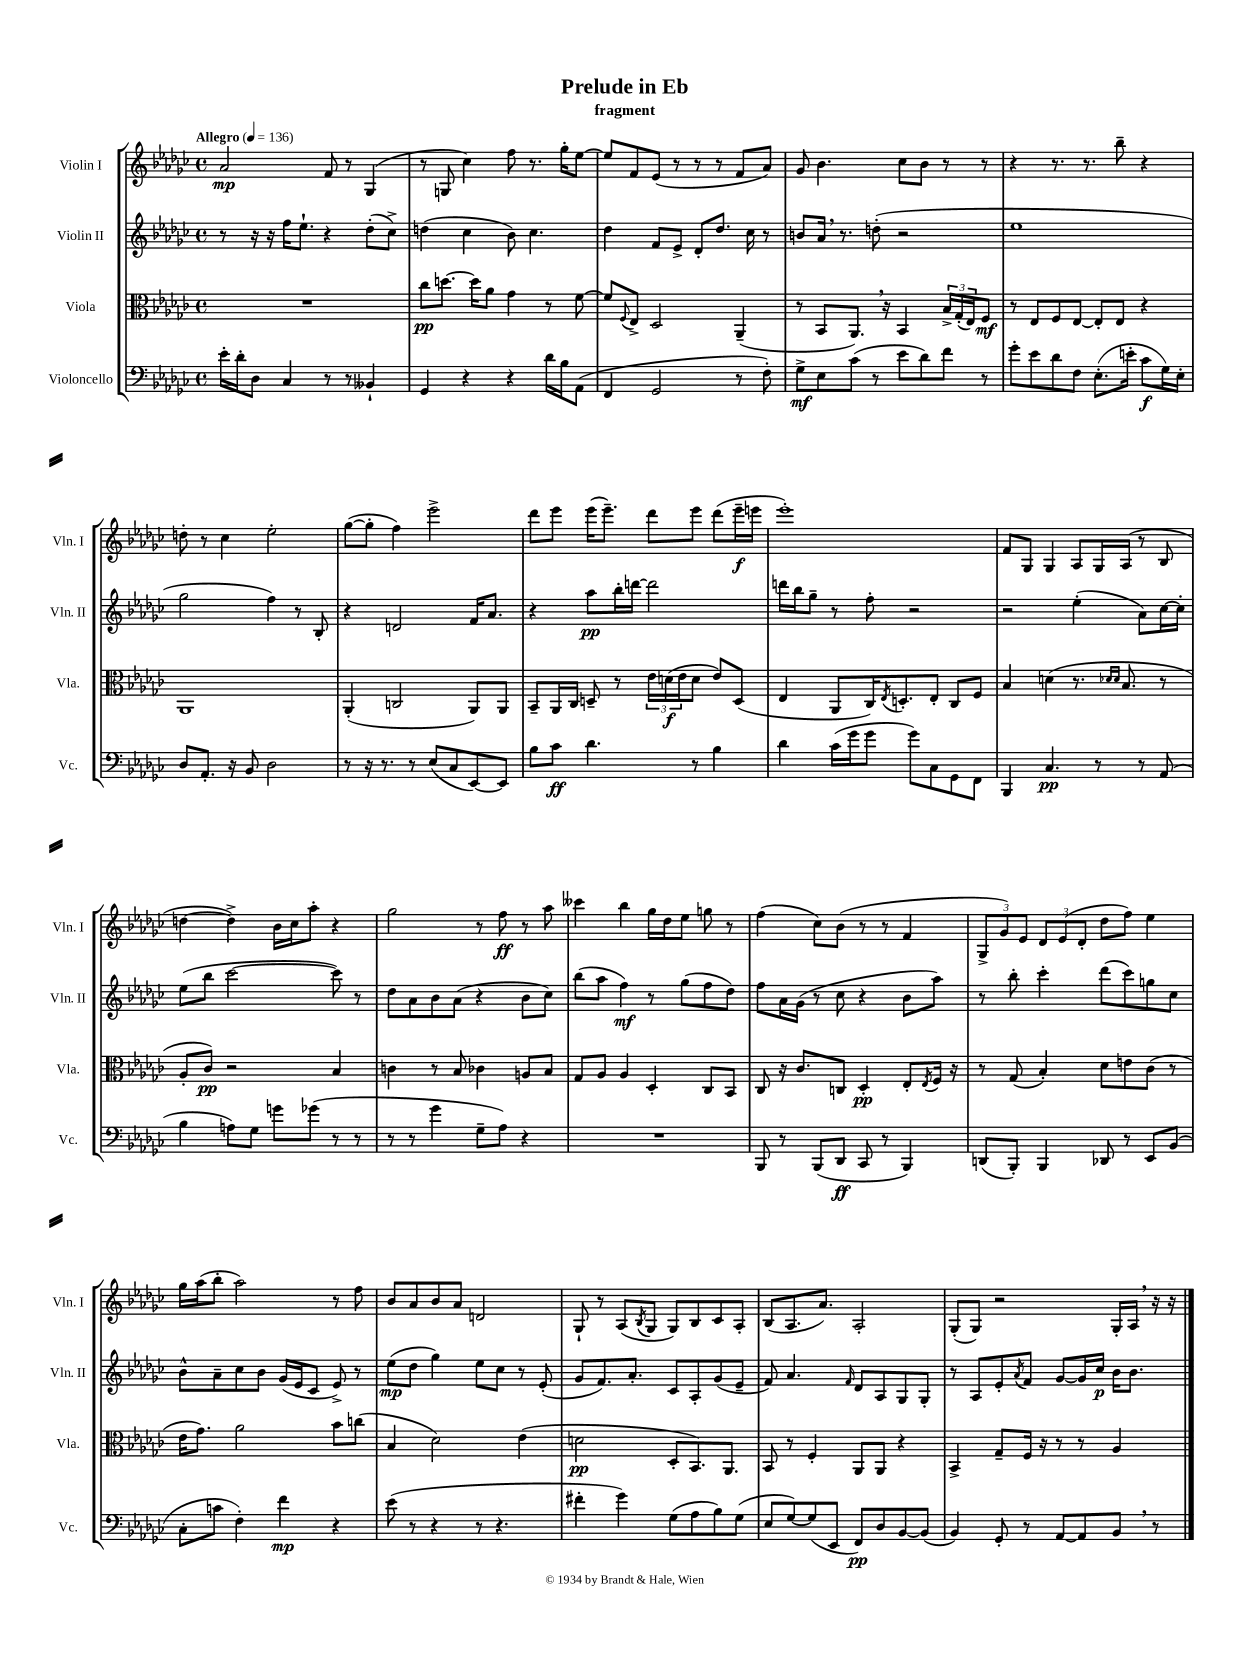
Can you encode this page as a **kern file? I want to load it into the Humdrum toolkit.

**kern	**dynam	**kern	**dynam	**kern	**dynam	**kern	**dynam
*part4	*part4	*part3	*part3	*part2	*part2	*part1	*part1
*staff4	*staff4	*staff3	*staff3	*staff2	*staff2	*staff1	*staff1
*I"Violoncello	*	*I"Viola	*	*I"Violin II	*	*I"Violin I	*
*I'Vc.	*	*I'Vla.	*	*I'Vln. II	*	*I'Vln. I	*
*clefF4	*	*clefC3	*	*clefG2	*	*clefG2	*
*k[b-e-a-d-g-c-]	*	*k[b-e-a-d-g-c-]	*	*k[b-e-a-d-g-c-]	*	*k[b-e-a-d-g-c-]	*
*M4/4	*	*M4/4	*	*M4/4	*	*M4/4	*
*met(c)	*	*met(c)	*	*met(c)	*	*met(c)	*
*MM136	*	*MM136	*	*MM136	*	*MM136	*
=1	=1	=1	=1	=1	=1	=1	=1
!	!	!	!	!	!	!LO:TX:a:B:t=Allegro	!
16e-'\LL	.	1r	.	8r	.	2a-/	mp
16d-'\J	.	.	.	.	.	.	.
8D-\J	.	.	.	16r	.	.	.
.	.	.	.	16r	.	.	.
4C-/	.	.	.	16ff\KL	.	.	.
.	.	.	.	8.ee-`\J	.	.	.
8r	.	.	.	4r	.	8f/	.
8r	.	.	.	.	.	8r	.
4BB--X`/	.	.	.	(8dd-'\L	.	(4G-/	.
.	.	.	.	8cc-^\J)	.	.	.
=2	=2	=2	=2	=2	=2	=2	=2
4GG-/	.	8cc-\L	pp	(4ddn\	.	8r	.
.	.	[8.ddn\J	.	.	.	8Gn/	.
4r	.	.	.	4cc-\	.	4cc-\)	.
.	.	16dd\KL]	.	.	.	.	.
.	.	8a-\J	.	.	.	.	.
4r	.	4g-\	.	8b-\)	.	8ff\	.
.	.	.	.	4.cc-\	.	8.r	.
16d-\LL	.	8r	.	.	.	.	.
16B-\J	.	.	.	.	.	16gg-'\KL	.
(8AA-\J	.	[8f\	.	.	.	[8ee-\J	.
=3	=3	=3	=3	=3	=3	=3	=3
4FF/	.	8f/L]	.	4dd-\	.	8ee-/L]	.
.	.	8qqF/	.	.	.	.	.
.	.	8E-^/J	.	.	.	8f/	.
2GG-/	.	2D-/	.	8f/L	.	(8e-/J	.
.	.	.	.	8e-^/J	.	8r	.
.	.	.	.	8d-'/L	.	8r	.
.	.	.	.	8.dd-/J	.	8r	.
8r	.	(4AA-~/	.	.	.	8f/L	.
.	.	.	.	16cc-\	.	.	.
8F'\)	.	.	.	8r	.	8a-/J)	.
=4	=4	=4	=4	=4	=4	=4	=4
8G-^\L	mf	8r	.	8bn/L	.	8g-/	.
8E-\	.	8BB-/L	.	16a-,/Jk	.	4.b-\	.
.	.	.	.	8.r	.	.	.
(8c-\J	.	8.AA-,/J)	.	.	.	.	.
8r	.	.	.	(8ddn'\	.	.	.
.	.	16r	.	.	.	.	.
8e-\L	.	4BB-/	.	2r	.	8cc-\L	.
8d-\)	.	.	.	.	.	8b-\J	.
8f\J	.	24B-^/LL	.	.	.	8r	.
.	.	(24G-'/	.	.	.	.	.
.	.	24E-/J)	.	.	.	.	.
8r	.	8F/J	mf	.	.	8r	.
=5	=5	=5	=5	=5	=5	=5	=5
8g-'\L	.	8r	.	1ee-	.	4r	.
8e-\	.	8E-/L	.	.	.	.	.
8d-\	.	8F/	.	.	.	8.r	.
8F\J	.	[8E-/J	.	.	.	.	.
.	.	.	.	.	.	8.r	.
(8.E-'\L	.	8E-'/L]	.	.	.	.	.
.	.	8E-/J	.	.	.	8bb-~\	.
16en'\Jk	.	.	.	.	.	.	.
8c-\L	f	4r	.	.	.	4r	.
16G-\L)	.	.	.	.	.	.	.
16E-'\JJ	.	.	.	.	.	.	.
!!LO:LB:g=z
=6	=6	=6	=6	=6	=6	=6	=6
8D-/L	.	1AA-	.	2gg-\	.	8ddn'\	.
8.AA-'/J	.	.	.	.	.	8r	.
.	.	.	.	.	.	4cc-\	.
16r	.	.	.	.	.	.	.
8BB-/	.	.	.	.	.	.	.
2D-\	.	.	.	4ff\)	.	2ee-'\	.
.	.	.	.	8r	.	.	.
.	.	.	.	8B-'/	.	.	.
=7	=7	=7	=7	=7	=7	=7	=7
8r	.	(4AA-'/	.	4r	.	([8gg-\L	.
16r	.	.	.	.	.	8gg-'\J]	.
8.r	.	.	.	.	.	.	.
.	.	2Cn/	.	2dn/	.	4ff\)	.
8r	.	.	.	.	.	.	.
(8E-/L	.	.	.	.	.	2eee-^\	.
8C-/	.	.	.	.	.	.	.
[8EE-/)	.	8AA-/L)	.	16f/KL	.	.	.
.	.	.	.	8.a-/J	.	.	.
8EE-/J]	.	8AA-/J	.	.	.	.	.
=8	=8	=8	=8	=8	=8	=8	=8
8B-\L	.	8BB-~/L	.	4r	.	8ddd-\L	.
8c-\J	ff	16AA-/L	.	.	.	8eee-\J	.
.	.	16C-/JJ	.	.	.	.	.
4.d-\	.	8Dn~/	.	8aa-\L	pp	(16eee-\KL	.
.	.	.	.	.	.	8.eee-~\J)	.
.	.	8r	.	16bb-'\L	.	.	.
.	.	.	.	[16dddn\JJ	.	.	.
.	.	24e-\LL	.	2ddd\]	.	8ddd-\L	.
.	.	(24dn\	f	.	.	.	.
.	.	24e-\J	.	.	.	.	.
8r	.	8d\J	.	.	.	8eee-\J	.
4B-\	.	8e-/L)	.	.	.	(8ddd-\L	.
.	.	(8D/J	.	.	.	16eee-~\L	f
.	.	.	.	.	.	16eeen\JJ	.
=9	=9	=9	=9	=9	=9	=9	=9
4d-\	.	4E-/	.	16dddn\LL	.	1eee-')	.
.	.	.	.	16bb-\J	.	.	.
.	.	.	.	8gg-~\J	.	.	.
(16c-\LL	.	8AA-/L	.	8r	.	.	.
16g-\J	.	.	.	.	.	.	.
8g-\J	.	16C-/K)	.	8ff'\	.	.	.
.	.	8qE-/	.	.	.	.	.
.	.	8.Dn'/	.	.	.	.	.
8g-\L)	.	.	.	2r	.	.	.
8C-\	.	8E-'/J	.	.	.	.	.
8GG-\	.	8C-/L	.	.	.	.	.
8FF\J	.	8F/J	.	.	.	.	.
=10	=10	=10	=10	=10	=10	=10	=10
4BBB-/	.	4B-/	.	2r	.	8f/L	.
.	.	.	.	.	.	8G-/J	.
4.C-/	pp	(4dn\	.	.	.	4G-/	.
.	.	8.r	.	(4ee-'\	.	8A-/L	.
8r	.	.	.	.	.	16G-/L	.
.	.	16qqd-X/LL	.	.	.	.	.
.	.	16qqd-/JJ	.	.	.	.	.
.	.	8.B-/	.	.	.	(16A-/JJ	.
8r	.	.	.	8a-\L)	.	8r	.
(8AA-/	.	8r	.	[16cc-\L	.	8B-/	.
.	.	.	.	16cc-'\JJ]	.	.	.
!!LO:LB:g=z
=11	=11	=11	=11	=11	=11	=11	=11
4B-\	.	8A-'/L	.	(8ee-\L	.	[4ddn\	.
.	.	8c-/J)	pp	8bb-\J	.	.	.
8An\L)	.	2r	.	[2ccc-\	.	4dd^\])	.
8G-\J	.	.	.	.	.	.	.
8gn\L	.	.	.	.	.	16b-\LL	.
.	.	.	.	.	.	16cc-\J	.
(8g-X\J	.	.	.	.	.	8aa-'\J	.
8r	.	4B-/	.	8ccc-\])	.	4r	.
8r	.	.	.	8r	.	.	.
=12	=12	=12	=12	=12	=12	=12	=12
8r	.	4cn\	.	8dd-\L	.	2gg-\	.
8r	.	.	.	8a-\	.	.	.
4g-\	.	8r	.	8b-\	.	.	.
.	.	8B-/	.	(8a-\J	.	.	.
8G-~\L	.	4c-X\	.	4r	.	8r	.
8A-\J)	.	.	.	.	.	8ff\	ff
4r	.	8An/L	.	8b-\L	.	8r	.
.	.	8B-/J	.	8cc-\J)	.	8aa-\	.
=13	=13	=13	=13	=13	=13	=13	=13
1r	.	8G-/L	.	(8bb-\L	.	4ccc--X\	.
.	.	8A-/J	.	8aa-\J	.	.	.
.	.	4A-/	.	4ff\)	mf	4bb-\	.
.	.	4D-'/	.	8r	.	16gg-\LL	.
.	.	.	.	.	.	16dd-\J	.
.	.	.	.	(8gg-\L	.	8ee-\J	.
.	.	8C-/L	.	8ff\	.	8ggn\	.
.	.	8BB-/J	.	8dd-\J)	.	8r	.
=14	=14	=14	=14	=14	=14	=14	=14
8BBB-/	.	8C-/	.	8ff\L	.	(4ff\	.
8r	.	16r	.	16a-\L	.	.	.
.	.	8.c-/L	.	(16g-\JJ	.	.	.
(8BBB-/L	.	.	.	8r	.	8cc-\L)	.
8DD-/J	ff	8Cn/J	.	8cc-\	.	(8b-\J	.
8CC-/	.	4D-'/	pp	4r	.	8r	.
8r	.	.	.	.	.	8r	.
4BBB-/)	.	8E-'/L	.	8b-\L	.	4f/	.
.	.	8qE-/	.	.	.	.	.
.	.	16F/Jk	.	8aa-\J)	.	.	.
.	.	16r	.	.	.	.	.
=15	=15	=15	=15	=15	=15	=15	=15
(8DDn/L	.	8r	.	8r	.	12G-^/L	.
.	.	.	.	.	.	12g-/)	.
8BBB-'/J)	.	(8G-/	.	8bb-'\	.	.	.
.	.	.	.	.	.	12e-/J	.
4BBB-/	.	4B-'/)	.	4ccc-'\	.	12d-/L	.
.	.	.	.	.	.	(12e-/	.
.	.	.	.	.	.	12d-'/J	.
8DD-X/	.	8d-\L	.	(8ddd-\L	.	8dd-\L	.
8r	.	8en\	.	8ccc-\)	.	8ff\J)	.
8EE-/L	.	(8c-\J	.	8ggn\	.	4ee-\	.
(8BB-/J	.	8r	.	8cc-\J	.	.	.
!!LO:LB:g=z
=16	=16	=16	=16	=16	=16	=16	=16
8C-'\L	.	16e-\KL	.	8b-^^\L	.	16gg-\LL	.
.	.	8.g-\J)	.	.	.	(16aa-\J	.
8cn\J	.	.	.	8a-~\	.	8bb-'\J	.
4F'\)	.	2a-\	.	8cc-\	.	2aa-\)	.
.	.	.	.	8b-\J	.	.	.
4f\	mp	.	.	(16g-/LL	.	.	.
.	.	.	.	16e-/J	.	.	.
.	.	.	.	8c-/J	.	.	.
4r	.	8b-\L	.	8e-^/)	.	8r	.
.	.	(8ccn\J	.	8r	.	8ff\	.
=17	=17	=17	=17	=17	=17	=17	=17
(8e-\	.	4B-/	.	(8ee-\L	mp	8b-/L	.
8r	.	.	.	8dd-\J	.	8a-/	.
4r	.	2d-\)	.	4gg-\)	.	8b-/	.
.	.	.	.	.	.	8a-/J	.
8r	.	.	.	8ee-\L	.	2dn/	.
4.r	.	.	.	8cc-\J	.	.	.
.	.	(4e-\	.	8r	.	.	.
.	.	.	.	(8e-'/	.	.	.
=18	=18	=18	=18	=18	=18	=18	=18
4f#X'\	.	2dn\	pp	8g-/L	.	8G-`/	.
.	.	.	.	8.f/)	.	8r	.
4g-\)	.	.	.	.	.	(8A-/L	.
.	.	.	.	8.a-'/J	.	.	.
.	.	.	.	.	.	8qB-/	.
.	.	.	.	.	.	8G-/J	.
(8G-\L	.	8D-'/L	.	8c-/L	.	8G-/L)	.
8A-\	.	8.BB-/)	.	8A-'/	.	8B-/	.
8B-\)	.	.	.	(8g-/	.	8c-/	.
.	.	8.AA-/J	.	.	.	.	.
(8G-\J	.	.	.	8e-~/J	.	8A-'/J	.
=19	=19	=19	=19	=19	=19	=19	=19
8E-/L	.	8BB-/	.	8f/)	.	(8B-/L	.
[8G-/)	.	8r	.	4.a-/	.	8.A-/	.
(8G-/]	.	4F'/	.	.	.	.	.
.	.	.	.	.	.	8.a-/J)	.
8EE-/J	.	.	.	.	.	.	.
.	.	.	.	16qqf/	.	.	.
8FF/L)	pp	8AA-/L	.	8d-/L	.	2A-'/	.
8D-/	.	8AA-/J	.	8A-/	.	.	.
[8BB-/	.	4r	.	8G-/	.	.	.
(8BB-/J]	.	.	.	8G-'/J	.	.	.
=20	=20	=20	=20	=20	=20	=20	=20
4BB-/)	.	4BB-^/	.	8r	.	(8G-'/L	.
.	.	.	.	8A-/L	.	8G-/J)	.
8GG-'/	.	8G-~/L	.	8e-'/	.	2r	.
.	.	.	.	8qa-/	.	.	.
8r	.	16F/Jk	.	8f/J	.	.	.
.	.	16r	.	.	.	.	.
[8AA-/L	.	8r	.	[8g-/L	.	.	.
8AA-/]	.	8r	.	16g-/L]	.	.	.
.	.	.	.	16cc-/JJ	p	.	.
8BB-,/J	.	4A-/	.	16b-\KL	.	16G-'/LL	.
.	.	.	.	8.b-\J	.	16A-,/JJ	.
8r	.	.	.	.	.	16r	.
.	.	.	.	.	.	16r	.
==	==	==	==	==	==	==	==
*-	*-	*-	*-	*-	*-	*-	*-
